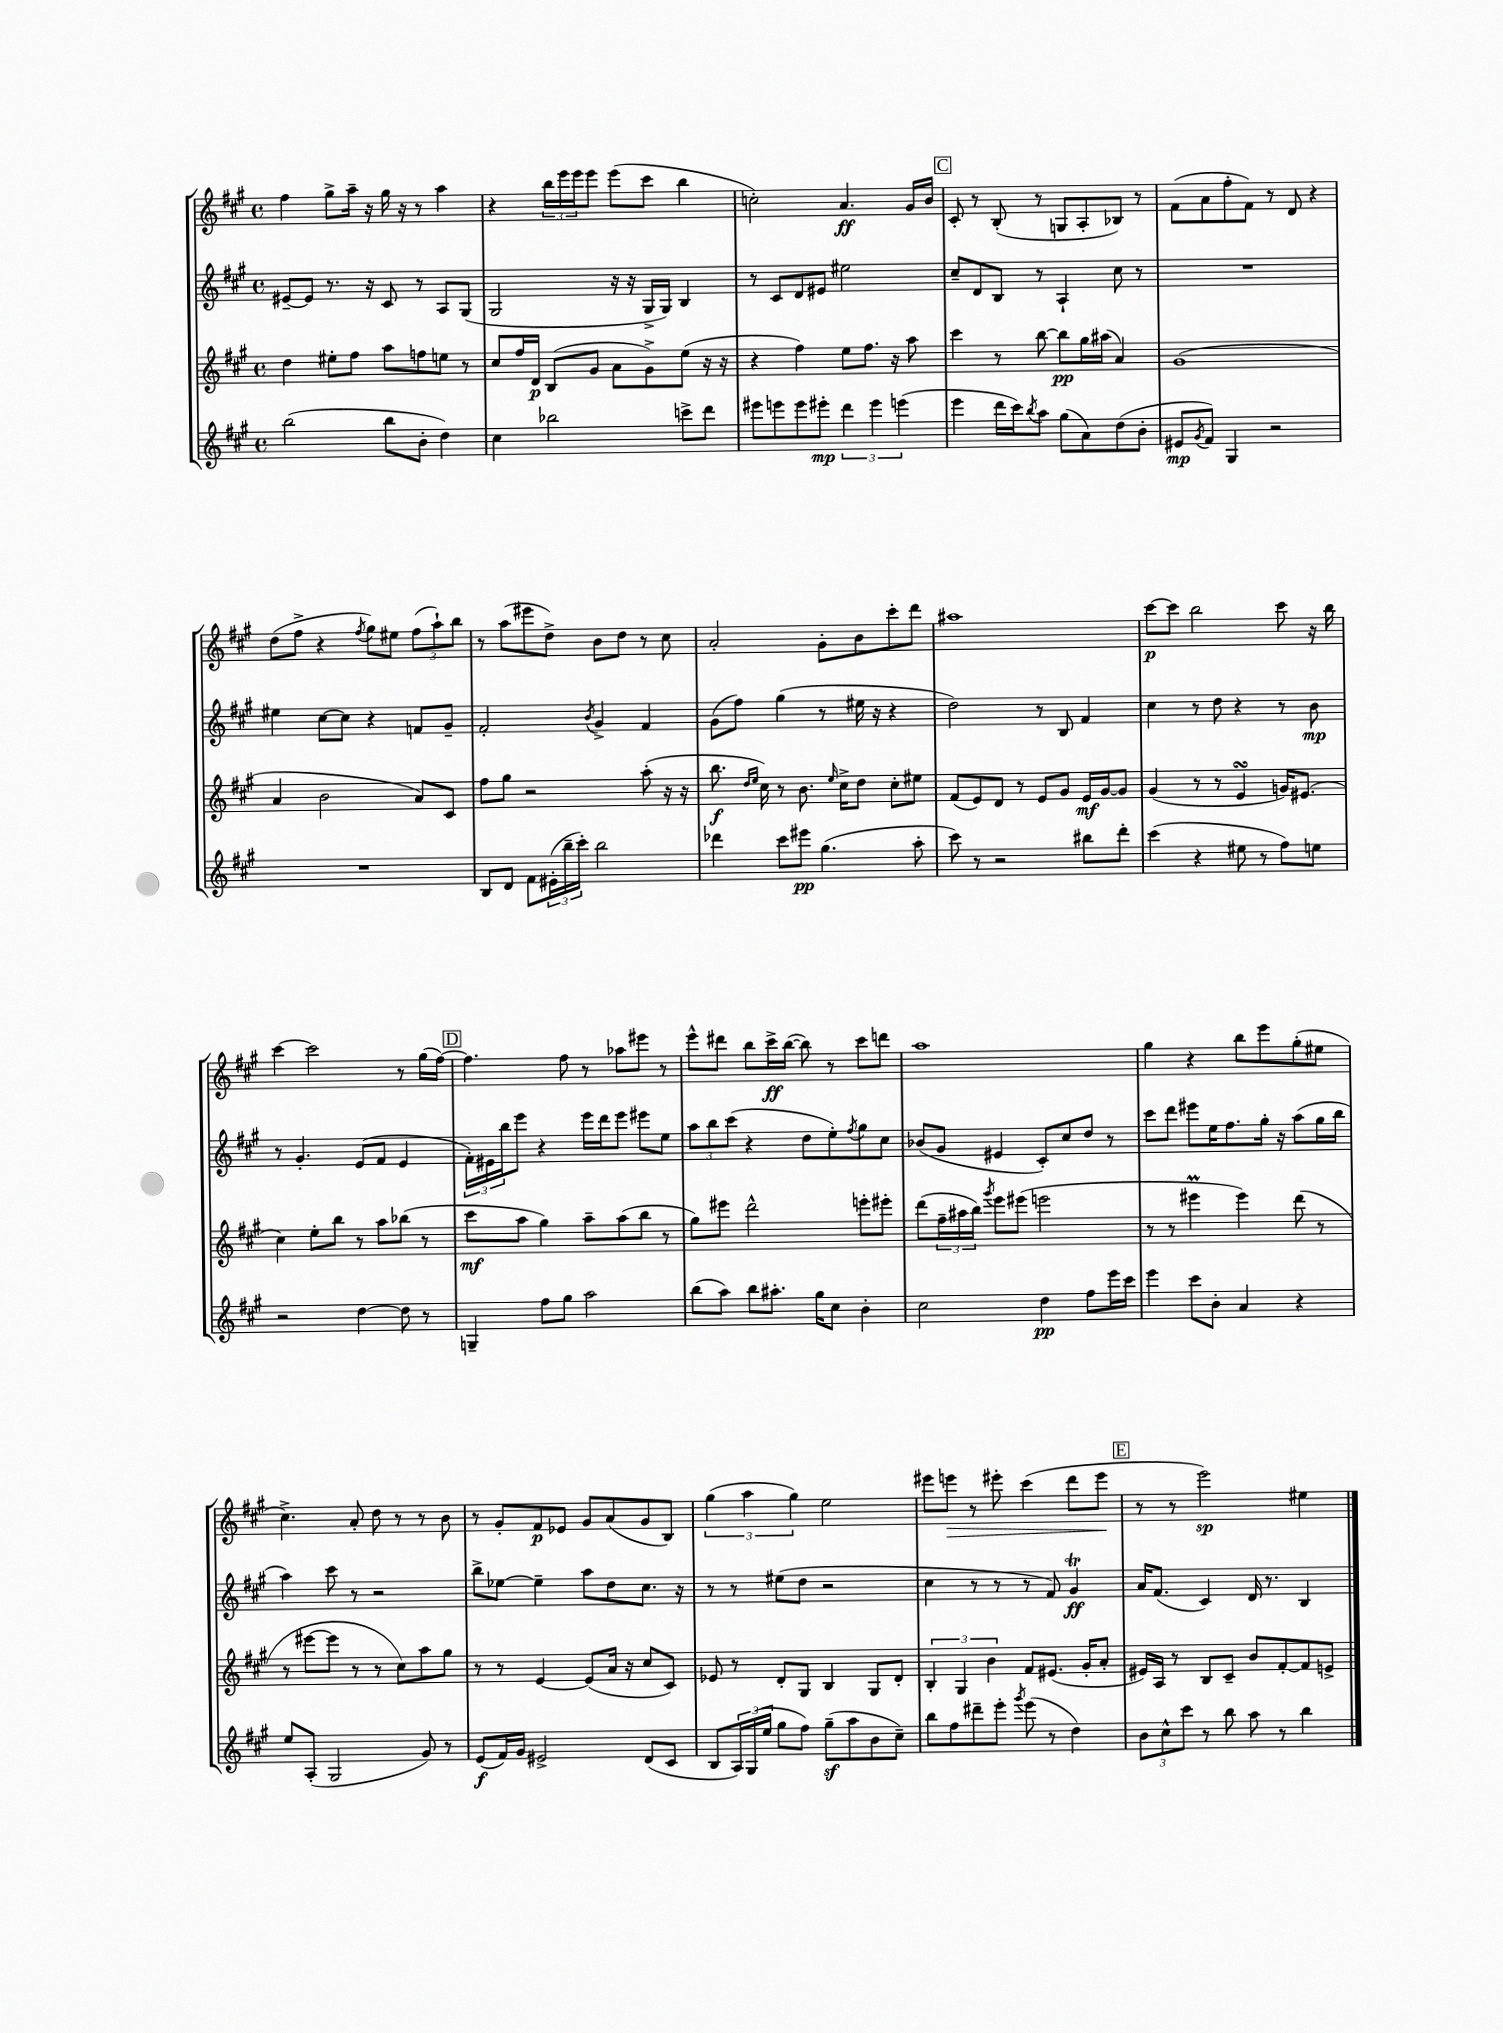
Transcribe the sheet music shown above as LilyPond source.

<<
\new StaffGroup <<
\new Staff = "s0" {
    \clef treble \key a \major \defaultTimeSignature \time 4/4
    fis''4 gis''8-> a''16-- r16 gis''16 r16 r8 a''4 |
    r4 \tuplet 3/2 { b''16 e'''16 e'''16 } e'''8 e'''8( cis'''8 b''4 |
    c''2-.) a'4.\ff gis'16 b'16 |
    \mark \markup { \box "C" } cis'8-. r8 b8-.( r8 g8 a8-. bes8) r8 |
    fis'8( a'8 fis''8-. fis'8) r8 d'8 r4 |
    d''8( fis''8-> r4 \acciaccatura { fis''8 } gis''8) eis''8 \tuplet 3/2 { fis''8( a''8-!) b''8 } |
    r8 a''8( eis'''8 d''8->) b'8 d''8 r8 cis''8 |
    a'2-. gis'8-. b'8 cis'''8-. d'''8 |
    ais''1 |
    cis'''8~\p cis'''8 b''2 cis'''8 r16 b''16 |
    cis'''4~ cis'''2 r8 gis''16( fis''16~) |
    \mark \markup { \box "D" } fis''4. fis''8 r8 aes''8 eis'''8 r8 |
    e'''8-^ dis'''8 b''8 cis'''16->\ff b''16~( b''8) r8 cis'''8 d'''8 |
    a''1 |
    gis''4 r4 b''8 e'''8 gis''8-.( eis''8 |
    cis''4.->) a'8-. d''8 r8 r8 b'8 |
    r8 gis'8-. fis'8\p ees'8 gis'8 a'8( gis'8 b8) |
    \tuplet 3/2 { gis''4( a''4 gis''4) } e''2 |
    eis'''8 e'''8\> r8 eis'''8-. cis'''4( d'''8 eis'''8\! |
    \mark \markup { \box "E" } r8 r8 e'''2\sp) eis''4 \bar "|." |
}
\new Staff = "s1" {
    \clef treble \key a \major \defaultTimeSignature \time 4/4
    eis'8~-- eis'8 r8. r16 cis'8 r8 a8 gis8( |
    gis2 r16 r16 gis16-> gis16) b4 |
    r8 cis'8 d'8 eis'8 eis''2 |
    \mark \markup { \box "C" } cis''8-- d'8 b8 r8 a4-! cis''8 r8 |
    R1 |
    eis''4 cis''8~ cis''8 r4 f'8 gis'8-- |
    fis'2-. \acciaccatura { b'8 } gis'4-> fis'4 |
    gis'8( fis''8) gis''4( r8 eis''16 r16 r4 |
    d''2) r8 b8 fis'4 |
    cis''4 r8 d''8 r4 r8 b'8\mp |
    r8 gis'4.-. e'8( fis'8 e'4 |
    \mark \markup { \box "D" } \tuplet 3/2 { fis'16-.) eis'16 b''16 } e'''8 r4 e'''16 d'''16 e'''8 eis'''8 e''8 |
    \tuplet 3/2 { a''8 b''8 cis'''8( } r4 d''8 e''8-.) \acciaccatura { fis''8 } gis''8 cis''8 |
    bes'8( gis'8 eis'4 cis'8-.) cis''8 d''8 r8 |
    cis'''8 d'''8 eis'''8 e''16 fis''8. gis''16-. r16 a''8( gis''16 b''16 |
    a''4) cis'''8 r8 r2 |
    b''8-> ees''8~ ees''4-- a''8 d''8 cis''8. r16 |
    r8 r8 eis''8( d''8 r2 |
    cis''4 r8 r8 r8 fis'8) gis'4\trill\ff |
    \mark \markup { \box "E" } a'16 fis'8.( cis'4) d'16 r8. b4 \bar "|." |
}
\new Staff = "s2" {
    \clef treble \key a \major \defaultTimeSignature \time 4/4
    d''4 eis''8-. fis''8 a''8 f''8 e''8 r8 |
    cis''8 fis''16 d'16\p b8( gis'8 a'8 gis'8->) e''8( r16 r16 |
    r4 fis''4) e''8 fis''8. r16 a''8 |
    \mark \markup { \box "C" } cis'''4 r8 b''8~ b''8\pp gis''16 ais''16( a'4) |
    gis'1( |
    a'4 b'2 a'8) cis'8 |
    fis''8 gis''8 r2 a''8-.( r16 r16 |
    b''8.\f \grace { d''16 e''16 } cis''16) r8 b'8. \grace { e''16 } cis''16-> d''8 cis''8-. eis''8 |
    fis'8( e'8) d'8 r8 e'8 gis'8 e'16\mf gis'16~ gis'8 |
    gis'4( r8 r8 e'4\turn g'16) eis'8.( |
    cis''4) e''8-. b''8 r8 a''8 bes''8( r8 |
    \mark \markup { \box "D" } cis'''8\mf a''8 gis''4) a''8-- a''8( b''8 r8 |
    gis''8) eis'''8 d'''2-^ e'''8-. eis'''8-. |
    d'''8( \tuplet 3/2 { fis''16-- ais''16 b''16) } \acciaccatura { gis'''8 } e'''8 eis'''8( e'''2 |
    r8 r8 eis'''4\prall eis'''4) d'''8( r8 |
    r8 eis'''8~ eis'''8 r8 r8 cis''8) a''8 gis''8 |
    r8 r8 e'4~ e'8( a'16 r16 cis''8 cis'8) |
    ees'8 r8 d'8-. gis8 b4 gis8 d'8-. |
    \tuplet 3/2 { b4-. gis4 b'4 } fis'8 eis'8.( gis'16-. a'8-. |
    \mark \markup { \box "E" } eis'16) a16 r8 b8 cis'8-- b'8 fis'8~-. fis'8 e'8-> \bar "|." |
}
\new Staff = "s3" {
    \clef treble \key a \major \defaultTimeSignature \time 4/4
    b''2( b''8 b'8-. d''4) |
    cis''4 bes''2 c'''8-> d'''8 |
    eis'''8 e'''8 e'''8 eis'''8-.\mp \tuplet 3/2 { d'''4 eis'''4 e'''4( } |
    \mark \markup { \box "C" } e'''4 d'''16 cis'''16) \acciaccatura { b''8 } a''8 gis''8( a'8) d''8( b'8-. |
    eis'8\mp \acciaccatura { gis'8 } fis'8) gis4 r2 |
    R1 |
    b8 d'8 fis'8 \tuplet 3/2 { eis'16-.( b''16-- cis'''16-.) } b''2 |
    des'''4 cis'''8 eis'''8\pp gis''4.( a''8-. |
    cis'''8) r8 r2 bis''8 d'''8-. |
    cis'''4( r4 eis''8 r8 fis''8) e''8 |
    r2 d''4~ d''8 r8 |
    \mark \markup { \box "D" } g4-- fis''8 gis''8 a''2 |
    b''8( a''8) b''8 ais''8.-. gis''16 cis''8 b'4-. |
    cis''2 d''4\pp fis''8 e'''16 cis'''16 |
    e'''4 cis'''8 b'8-. a'4 r4 |
    e''8 a8-.( gis2 gis'8) r8 |
    e'8\f( fis'16) gis'16 eis'2-> d'8( cis'8 |
    b8 \tuplet 3/2 { a16) gis16( e''16 } gis''8 fis''8) gis''8--\sf( a''8 b'8 cis''8--) |
    b''8 fis''8 dis'''8-- e'''8-. \acciaccatura { gis'''8 } e'''8( r8 d''4) |
    \mark \markup { \box "E" } \tuplet 3/2 { b'8 cis''8-^ cis'''8 } r8 b''8 a''8 r8 b''4 \bar "|." |
}
>>
>>
\layout { \context { \Score \remove "Bar_number_engraver" } }
